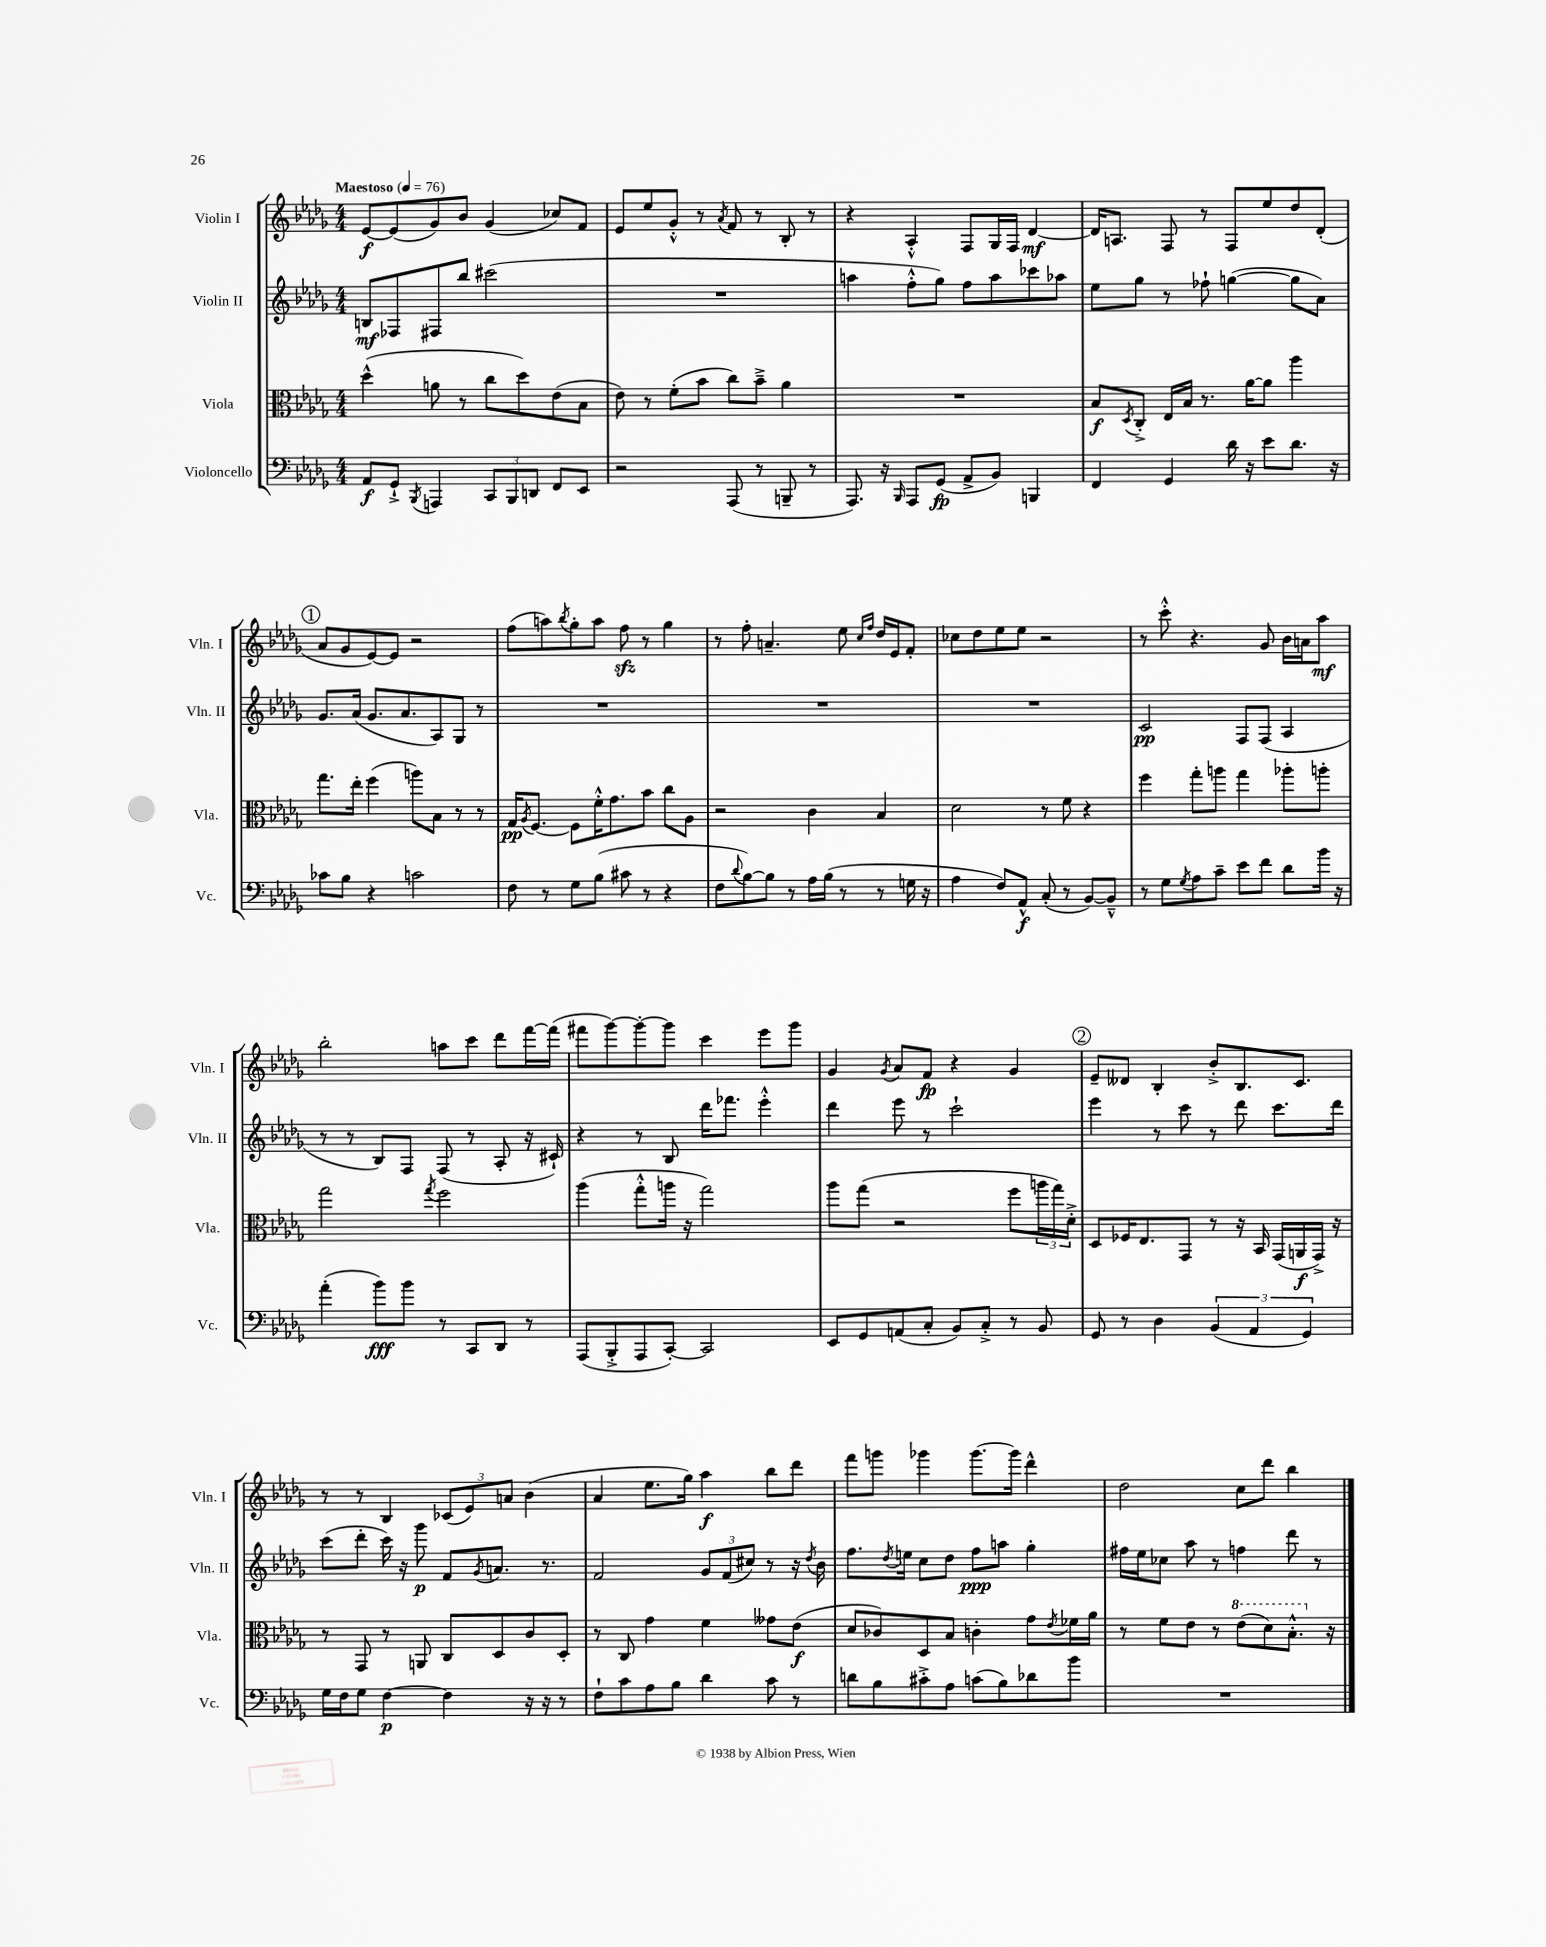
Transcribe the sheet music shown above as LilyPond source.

<<
\new StaffGroup <<
\new Staff = "s0" \with { instrumentName = "Violin I" shortInstrumentName = "Vln. I" } {
    \clef treble \key des \major \numericTimeSignature \time 4/4 \tempo "Maestoso" 4 = 76
    ees'8~\f ees'8( ges'8) bes'8 ges'4( ces''8) f'8 |
    ees'8 ees''8 ges'8-.-^ r8 \acciaccatura { aes'8 } f'8 r8 bes8-. r8 |
    r4 aes4-.-^ f8 ges16 f16 des'4~\mf |
    des'16 a8. f8 r8 f8 ees''8 des''8 des'8-.( |
    \mark \markup { \circle "1" } aes'8 ges'8 ees'8~) ees'8 r2 |
    f''8( a''8) \acciaccatura { bes''8 } ges''8-. a''8 f''8\sfz r8 ges''4 |
    r8 f''8-. a'4.-- ees''8 \grace { c''16 f''16 } des''16 ees'16 f'8-. |
    ces''8 des''8 ees''8 ees''8 r2 |
    r8 c'''8-.-^ r4. ges'8 bes'16 a'16 aes''8\mf |
    bes''2-. a''8 c'''8 des'''8 f'''16~ f'''16( |
    fis'''8 ges'''8~) ges'''8~-. ges'''8 c'''4 ees'''8 ges'''8 |
    ges'4 \acciaccatura { ges'8 } aes'8 f'8\fp r4 ges'4 |
    \mark \markup { \circle "2" } ees'8-- deses'8 bes4-. bes'8-.-> bes8. c'8. |
    r8 r8 bes4 \tuplet 3/2 { ces'8( ees'8) a'8 } bes'4( |
    aes'4 ees''8. ges''16) aes''4\f bes''8 des'''8 |
    f'''8 g'''8 ges'''4 ges'''8.~ ges'''16 des'''4-^ |
    des''2 c''8 des'''8 bes''4 \bar "|." |
}
\new Staff = "s1" \with { instrumentName = "Violin II" shortInstrumentName = "Vln. II" } {
    \clef treble \key des \major \numericTimeSignature \time 4/4
    b8\mf fes8 fis8 bes''8 cis'''2( |
    R1 |
    a''4 f''8-.-^ ges''8) f''8 a''8 ces'''8 aes''8 |
    ees''8 ges''8 r8 fes''8-! g''4~( g''8 aes'8) |
    \mark \markup { \circle "1" } ges'8. aes'16( ges'8. aes'8. aes8) ges8 r8 |
    R1 |
    R1 |
    R1 |
    c'2\pp f8 f8( aes4 |
    r8 r8 bes8) f8 f8( r8 aes8-. r16 cis'16-!) |
    r4 r8 bes8 des'''16 fes'''8. ees'''4-.-^ |
    des'''4 ees'''8 r8 c'''2-! |
    \mark \markup { \circle "2" } ees'''4 r8 c'''8 r8 des'''8 c'''8. des'''16 |
    c'''8( des'''8-. c'''16) r16 ges'''8\p f'8 \acciaccatura { ges'8 } a'8. r8. |
    f'2 \tuplet 3/2 { ges'8 f'8( cis''8) } r8 r16 \acciaccatura { des''8 } bes'16 |
    f''8. \acciaccatura { des''8 } e''16 c''8 des''8 f''8\ppp a''8 ges''4-. |
    fis''16 ees''16 ces''8 aes''8 r8 f''4 des'''8 r8 \bar "|." |
}
\new Staff = "s2" \with { instrumentName = "Viola" shortInstrumentName = "Vla." } {
    \clef alto \key des \major \numericTimeSignature \time 4/4
    des''4-^( a'8 r8 c''8 des''8) ees'8( bes8 |
    ees'8) r8 f'8-.( bes'8 c''8) bes'8---> aes'4 |
    R1 |
    bes8\f \acciaccatura { des8 } c8-.-> ees16 bes16 r8. aes'16~ aes'8 aes''4 |
    \mark \markup { \circle "1" } ges''8. ees''16-. f''4( a''8) bes8 r8 r8 |
    ges16\pp \acciaccatura { aes8 } f8.~ f8 f'16-.-^ ges'8. bes'8 c''8 aes8 |
    r2 c'4 bes4 |
    des'2 r8 f'8 r4 |
    f''4 ges''8-. a''8 ges''4 aes''8-. a''8-. |
    ges''2 \acciaccatura { ges''8 } f''2 |
    aes''4( ges''8-.-^ a''16 r16 ges''2) |
    aes''8 ges''8( r2 f''8 \tuplet 3/2 { a''16 ges''16) des'16-.-> } |
    \mark \markup { \circle "2" } des8 fes16 ees8. ges,8 r8 r16 bes,16 ges,16( a,16\f ges,16->) r16 |
    r8 ges,8 r8 a,8 c8 des8 c'8 des8-. |
    r8 c8 ges'4 f'4 geses'8 ees'8\f( |
    des'8 ces'8) des8 bes8 c'4-. ges'8 \acciaccatura { ees'8 } fes'16 aes'16 |
    r8 f'8 ees'8 r8 \ottava #1 ees''8( des''8) bes'8.-.-^ \ottava #0 r16 \bar "|." |
}
\new Staff = "s3" \with { instrumentName = "Violoncello" shortInstrumentName = "Vc." } {
    \clef bass \key des \major \numericTimeSignature \time 4/4
    aes,8\f ges,8-!-> \acciaccatura { bes,,8 } a,,4 \tuplet 3/2 { c,8 bes,,8 d,8 } f,8 ees,8 |
    r2 aes,,8( r8 b,,8-- r8 |
    aes,,8.) r16 \grace { bes,,16 } aes,,8 ges,8\fp( aes,8-> bes,8) b,,4 |
    f,4 ges,4 des'16 r16 ees'8 des'8. r16 |
    \mark \markup { \circle "1" } ces'8 bes8 r4 c'2 |
    f8 r8 ges8 bes8( cis'8 r8 r4 |
    f8 \appoggiatura { des'8 } bes8~) bes8 r8 aes16 bes16( r8 r8 g16 r16 |
    aes4 f8) aes,8-^\f c8-.( r8 bes,8~) bes,8---^ |
    r8 ges8 \acciaccatura { ges8 } aes8 c'8-- ees'8 f'8 des'8 bes'16 r16 |
    aes'4-.( bes'8\fff) bes'8 r8 c,8 des,8 r8 |
    aes,,8( bes,,8-.-> aes,,8 c,8~-.) c,2 |
    ees,8 ges,8 a,8( c8-. bes,8) c8-.-> r8 bes,8 |
    \mark \markup { \circle "2" } ges,8 r8 des4 \tuplet 3/2 { bes,4( aes,4 ges,4) } |
    ges16 f16 ges8 f4~\p f4 r16 r16 r8 |
    f8-! c'8 aes8 bes8 des'4 c'8 r8 |
    d'8 bes8 cis'8-.-> aes8 c'8( bes8) des'8 bes'8 |
    R1 \bar "|." |
}
>>
>>
\layout { \context { \Score \remove "Bar_number_engraver" } }
